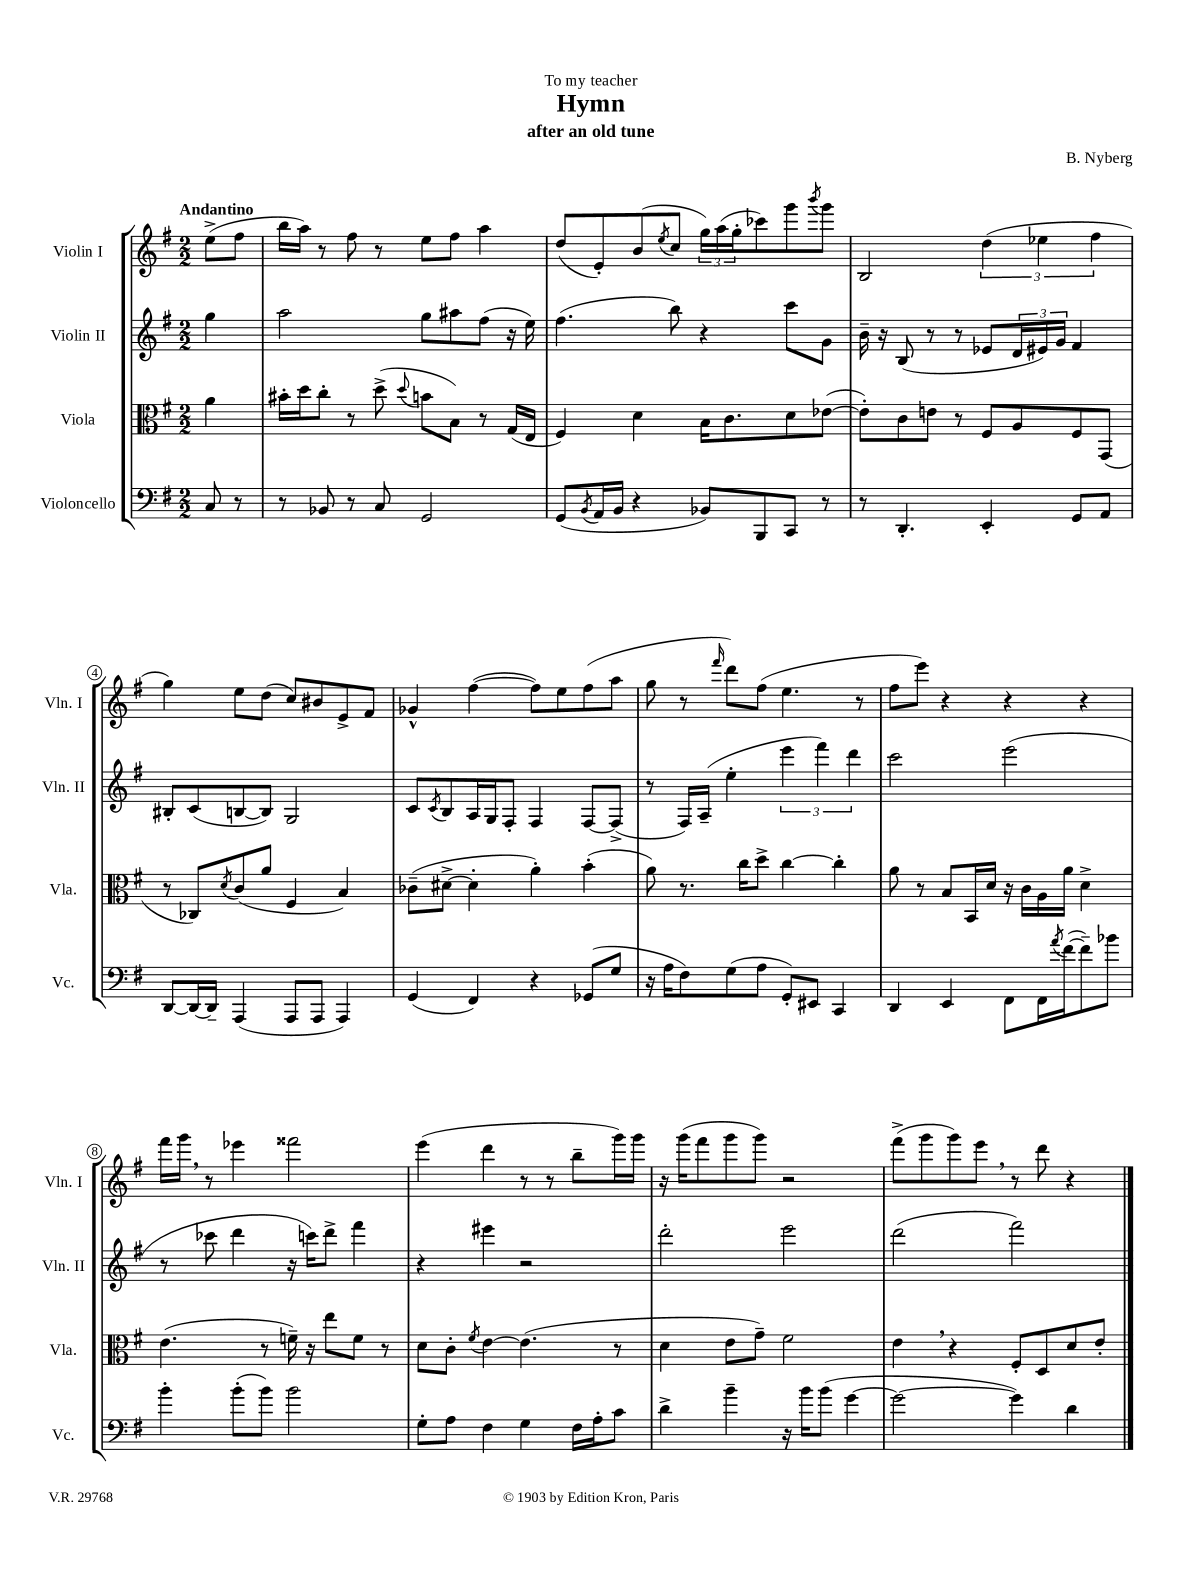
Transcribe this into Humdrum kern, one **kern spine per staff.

**kern	**kern	**kern	**kern
*part4	*part3	*part2	*part1
*staff4	*staff3	*staff2	*staff1
*I"Violoncello	*I"Viola	*I"Violin II	*I"Violin I
*I'Vc.	*I'Vla.	*I'Vln. II	*I'Vln. I
*clefF4	*clefC3	*clefG2	*clefG2
*k[f#]	*k[f#]	*k[f#]	*k[f#]
*M2/2	*M2/2	*M2/2	*M2/2
=	=	=	=
!	!	!	!LO:TX:a:B:t=Andantino
8C/	4a\	4gg\	(8ee^\L
8r	.	.	8ff#\J
=1	=1	=1	=1
8r	16b#X'\LL	2aa\	16bb\LL
.	16dd\J	.	16aa\JJ)
8BB-X/	8cc'\J	.	8r
8r	8r	.	8ff#\
8C/	(8dd^\	.	8r
.	8qqdd/	.	.
2GG/	8bn\L	8gg\L	8ee\L
.	8B\J)	8aa#X\	8ff#\J
.	8r	(8ff#\J	4aa\
.	(16G/LL	16r	.
.	16E/JJ	16ee\)	.
=2	=2	=2	=2
(8GG/L	4F#/)	(4.ff#\	(8dd/L
8qBB/	.	.	.
16AA/L	.	.	8e'/)
16BB/JJ	.	.	.
4r	4d\	.	(8b/
.	.	.	8qee/
.	.	8bb\)	8cc/J
8BB-X/L)	16B\KL	4r	24gg\LL)
.	.	.	(24aa\
.	8.c\	.	.
.	.	.	24gg'\J
8BBB/	.	.	8ccc-X\)
8CC/J	8d\	8ccc\L	8ggg\
.	.	.	8qbbb/
8r	([8e-X\J	8g\J	8ggg\J
=3	=3	=3	=3
8r	8e-'\L])	16b~\	2B/
.	.	16r	.
4.DD'/	8c\	(8B/	.
.	8en\J	8r	.
.	8r	8r	.
4EE'/	8F#/L	8e-X/L	(6dd\
.	8A/	24d/L	.
.	.	24e#X/)	6ee-X\
.	.	24g/JJ	.
8GG/L	8F#/	4f#/	.
.	.	.	6ff#\
8AA/J	(8GG/J	.	.
!!LO:LB:g=z
=4	=4	=4	=4
[8DD/L	8r	8B#X'/L	4gg\)
16DD/L_	8C-X/L)	(8c/	.
16DD~/JJ]	.	.	.
.	8qd/	.	.
(4AAA/	(8c/	[8Bn/	8ee\L
.	8a/J	8B/J])	(8dd\J
8AAA/L	4F#/	2G/	8cc/L)
8AAA/J	.	.	8b#X/
4AAA/)	4B/)	.	8e^/
.	.	.	8f#/J
=5	=5	=5	=5
(4GG/	(8c-X~\L	8c/L	4g-X^^/
.	.	8qc/	.
.	[8d#X^\J	8B/	.
4FF#/)	4d#'\]	16A/L	([4ff#\
.	.	16G/J	.
.	.	8F#'/J	.
4r	4a'\)	4F#/	8ff#\L])
.	.	.	8ee\
(8GG-X/L	(4b'\	[8F#/L	(8ff#\
8G/J	.	(8F#^/J]	8aa\J
=6	=6	=6	=6
16r	8a\)	8r	8gg\
16A\KL	.	.	.
8F#\)	8.r	16F#/LL)	8r
.	.	(16A~/JJ	.
.	.	.	16qqfff#/
(8G\	.	4ee'\	8ddd\L)
.	16cc\KL	.	.
8A\J	8dd^\J	.	(8ff#\J
8GG'/L)	[4cc\	6eee\	4.ee\
8EE#X/J	.	.	.
.	.	6fff#\)	.
4CC/	4cc'\]	.	.
.	.	6ddd\	.
.	.	.	8r
=7	=7	=7	=7
4DD/	8a\	2ccc\	8ff#\L
.	8r	.	8eee\J)
4EE/	8B/L	.	4r
.	16BB/L	.	.
.	16d/JJ	.	.
8FF#\L	16r	(2eee\	4r
.	16c\LL	.	.
16FF#\L	16A\	.	.
8qa/	.	.	.
([16f#\J	16a\JJ	.	.
8f#~\])	4d^\	.	4r
8b-X\J	.	.	.
!!LO:LB:g=z
=8	=8	=8	=8
4b'\	(4.e\	8r	16fff#\LL
.	.	.	16ggg,\JJ
.	.	8ccc-X\	8r
(8b'\L	.	4ddd\	4eee-X\
8b\J)	8r	.	.
2b\	16fn~\)	16r	2fff##X\
.	16r	16cccn\KL)	.
.	8ee\L	8ddd^\J	.
.	8f\J	4fff#\	.
.	8r	.	.
=9	=9	=9	=9
8G'\L	8d\L	4r	(4eee\
8A\J	8c'\J	.	.
.	8qf#/	.	.
4F#\	[4e\	4eee#X\	4ddd\
4G\	(4.e\]	2r	8r
.	.	.	8r
16F#\LL	.	.	8bb~\L
16A'\J	.	.	.
8c\J	8r	.	16ggg\L)
.	.	.	16ggg\JJ
=10	=10	=10	=10
4d^\	4d\	2ddd'\	16r
.	.	.	(16ggg\KL
.	.	.	8fff#\
4b~\	8e\L	.	8ggg\
.	8g~\J)	.	8ggg\J)
16r	2f#\	2eee\	2r
16b\KL	.	.	.
(8b\J	.	.	.
[4g\	.	.	.
=11	=11	=11	=11
2g\_	4e,\	(2ddd\	(8fff#^\L
.	.	.	8ggg\
.	4r	.	8ggg\)
.	.	.	8eee,\J
4g\])	8F#'/L	2fff#\)	8r
.	8D/	.	8ddd\
4d\	8d/	.	4r
.	8e'/J	.	.
==	==	==	==
*-	*-	*-	*-
